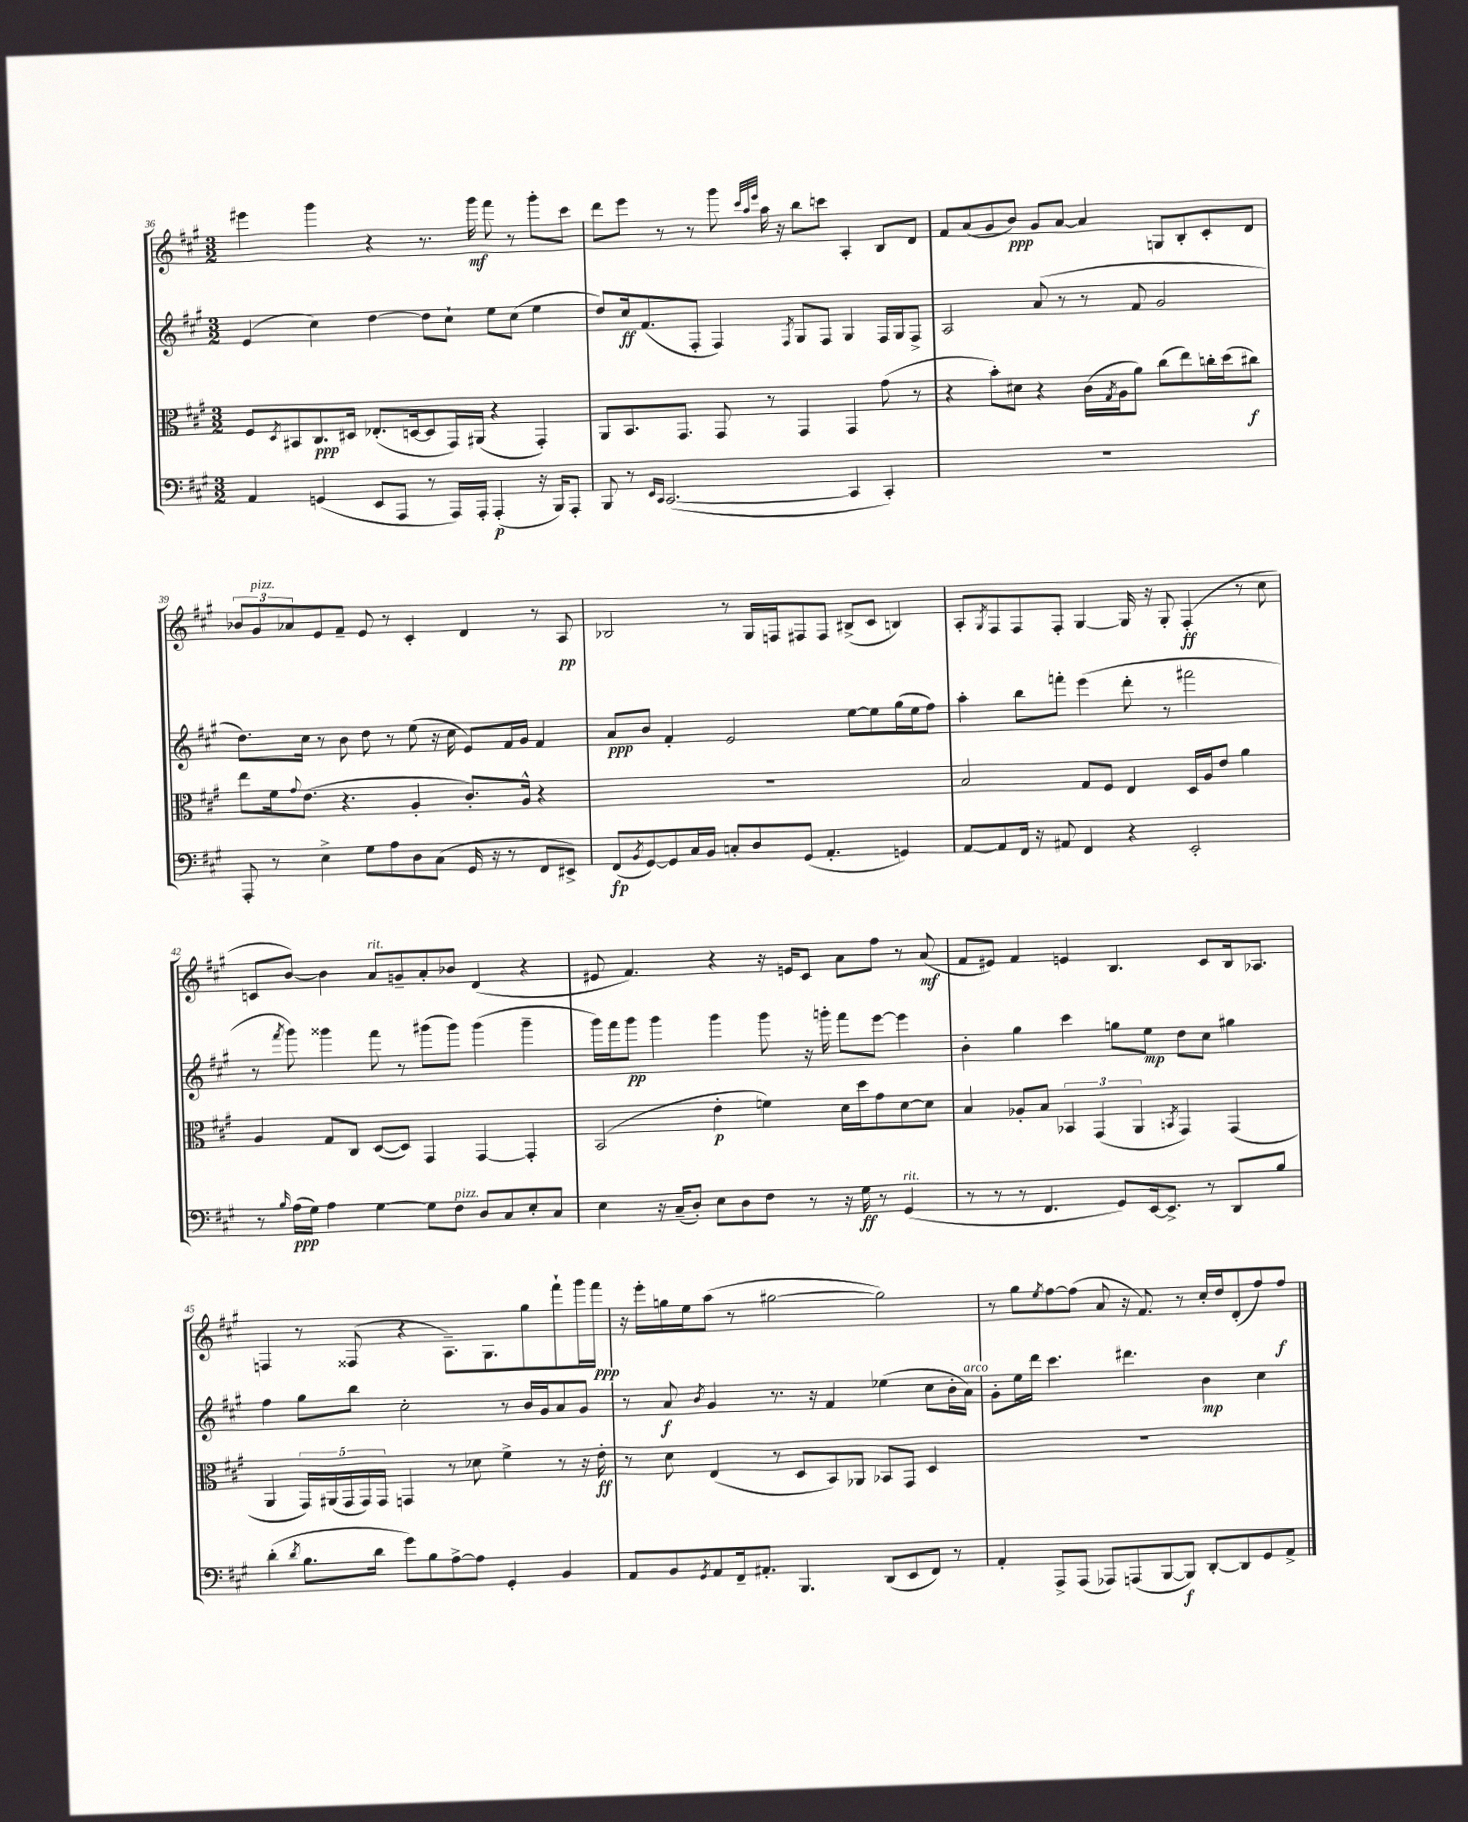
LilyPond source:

<<
\new StaffGroup <<
\new Staff = "s0" {
    \clef treble \key a \major \numericTimeSignature \time 3/2
    eis'''4 gis'''4 r4 r8. gis'''16\mf fis'''8 r8 gis'''8-. cis'''8 |
    d'''8 e'''8 r8 r8 gis'''8 \grace { cis'''32 a''32 e'''32 } a''16 r16 b''8 c'''8 a4-. b8 d'8 |
    fis'8 a'8( gis'8 b'8\ppp) gis'8 a'8~ a'4 g8 b8-. cis'8-. d'8 |
    \tuplet 3/2 { bes'8 gis'8^\markup { \italic "pizz." } aes'8 } e'8 fis'8-- e'8 r8 cis'4-. d'4 r8 a8\pp |
    bes2 r8 gis16 f16 fis8 fis8 bis8->( cis'8 b4) |
    a8-. \acciaccatura { gis8 } fis8 fis8 fis8-. gis4~ gis16 r16 gis8-. fis4-.\ff( r8 cis''8 |
    c'8 b'8~) b'4 a'8^\markup { \italic "rit." } g'8-- a'8-. bes'8 d'4( r4 |
    eis'8 fis'4.) r4 r16 e'16 cis'8 a'8 fis''8 r8 a'8\mf( |
    fis'8 eis'8) fis'4 e'4 b4. cis'8 b16 aes8. |
    f4 r8 fisis8( r4 a8.--) gis8. gis''8 fis'''8-! gis'''16 fis'''16\ppp |
    r16 e'''16-. g''16 e''16 a''8( r8 gis''2~ gis''2) |
    r8 gis''8 \acciaccatura { e''8 } fis''8~ fis''8( a'8 r16 fis'8.) r8 cis''16-. d''16 d'8-.( fis''8) fis''8\f \bar "|." |
}
\new Staff = "s1" {
    \clef treble \key a \major \numericTimeSignature \time 3/2
    e'4( cis''4) d''4~ d''8 cis''8-! e''8 cis''8( e''4 |
    d''8) cis''16\ff fis'8.( fis8-. fis4) \acciaccatura { fis8 } gis8 fis8 gis4 fis16 gis16 fis8-> |
    a2 a'8( r8 r8 fis'8 gis'2 |
    d''8.) cis''16 r8 b'8 d''8 r8 e''8( r16 cis''16 e'8) fis'16 gis'16 fis'4 |
    a'8\ppp b'8 fis'4-. e'2 e''8~ e''8 gis''16( e''16 fis''8) |
    a''4-. b''8 f'''8-. e'''4( d'''8-. r8 fis'''2 |
    r8 \acciaccatura { fis'''8 } gis'''8) gisis'''4 fis'''8 r8 gis'''8( gis'''8) gis'''4( gis'''4-- |
    gis'''16) fis'''16 gis'''8\pp gis'''4 gis'''4 gis'''8 r16 g'''16-. fis'''8 e'''8~ e'''4 |
    b'4-. gis''4 cis'''4 g''8 e''8\mp d''8 cis''8 gis''4 |
    fis''4 gis''8 b''8 cis''2-. r8 b'16 gis'16 a'8 gis'8 |
    r8 a'8\f \acciaccatura { b'8 } gis'4 r8. r16 fis'4 ees''4( cis''8 b'16-. a'16^\markup { \italic "arco" }) |
    gis'8-. e''16 d'''16 cis'''4. dis'''4. b'4\mp cis''4 \bar "|." |
}
\new Staff = "s2" {
    \clef alto \key a \major \numericTimeSignature \time 3/2
    fis8 \acciaccatura { d8 } bis,8 cis8.\ppp dis16 ees8.-.( d16~ d8 gis,16) ais,16( r4 gis,4-.) |
    a,8 b,8. gis,8. gis,8 r8 gis,4 gis,4 gis'8( r8 |
    r4 b'8-.) dis'8 r4 cis'16( \acciaccatura { gis8 } a16 a'8) cis''8( e''8) c''16-. d''16( cis''8\f) |
    e''8 fis'16 \appoggiatura { gis'8 } e'8.( r4. a4-. cis'8.-.) a16-^ r4 |
    R1. |
    b2 gis8 fis8 e4 d16 a16 e'8 a'4 |
    a4 gis8 cis8 d8~( d8) gis,4 gis,4~ gis,4-. |
    b,2( e'4-.\p f'4) d'16 d''16 gis'8 d'8~ d'8 |
    b4 aes8-. b8 \tuplet 3/2 { bes,4 gis,4( a,4 } \acciaccatura { b,8 } gis,4) gis,4( |
    a,4 \tuplet 5/4 { gis,16) ais,16( gis,16 gis,16) gis,16 } g,4 r8 des'8 fis'4-> r8 r16 e'16-.\ff |
    r8 d'8 e4( r8 d8 b,8) aes,8 bes,8 gis,8 d4 |
    R1. \bar "|." |
}
\new Staff = "s3" {
    \clef bass \key a \major \numericTimeSignature \time 3/2
    a,4 g,4( e,8 a,,8 r8 a,,16) a,,16-. a,,4-.\p( r16 b,,16) a,,8-. |
    b,,8 r8 \grace { e,16 cis,16 } cis,2.~( cis,4 cis,4-.) |
    R1. |
    a,,8-. r8 e4-> gis8 a8 d8 cis8( gis,16 r16 r8 fis,8 eis,8->) |
    fis,8\fp( \acciaccatura { b,8 } gis,8~) gis,8 cis16 b,16 c8-. d8 gis,8( a,4.-. g,4) |
    a,8~ a,8 fis,16 r16 ais,8 fis,4 r4 e,2-. |
    r8 \grace { b16 } a16\ppp( gis16) a4 gis4~ gis8 fis8^\markup { \italic "pizz." } d8 cis8 e8-. cis8 |
    e4 r16 cis16--( d8-.) e8 d8 fis8 r8 r16 gis16\ff r8 gis,4^\markup { \italic "rit." }( |
    r8 r8 r8 fis,4. gis,8) e,16~ e,8.-> r8 d,8 b8 |
    d'4-.( \acciaccatura { d'8 } b8. d'16 gis'8) b8 a8~-> a8 gis,4-. b,4 |
    a,8 b,8 \acciaccatura { gis,8 } a,8 fis,16-- ais,8.-. b,,4. d,8( e,8 fis,8) r8 |
    a,4-. a,,8-> a,,8( aes,,8) a,,8( b,,8~ b,,8\f) d,8~-. d,8 gis,8 a,8-> \bar "|." |
}
>>
>>
\layout { \context { \Score currentBarNumber = #36 } }
